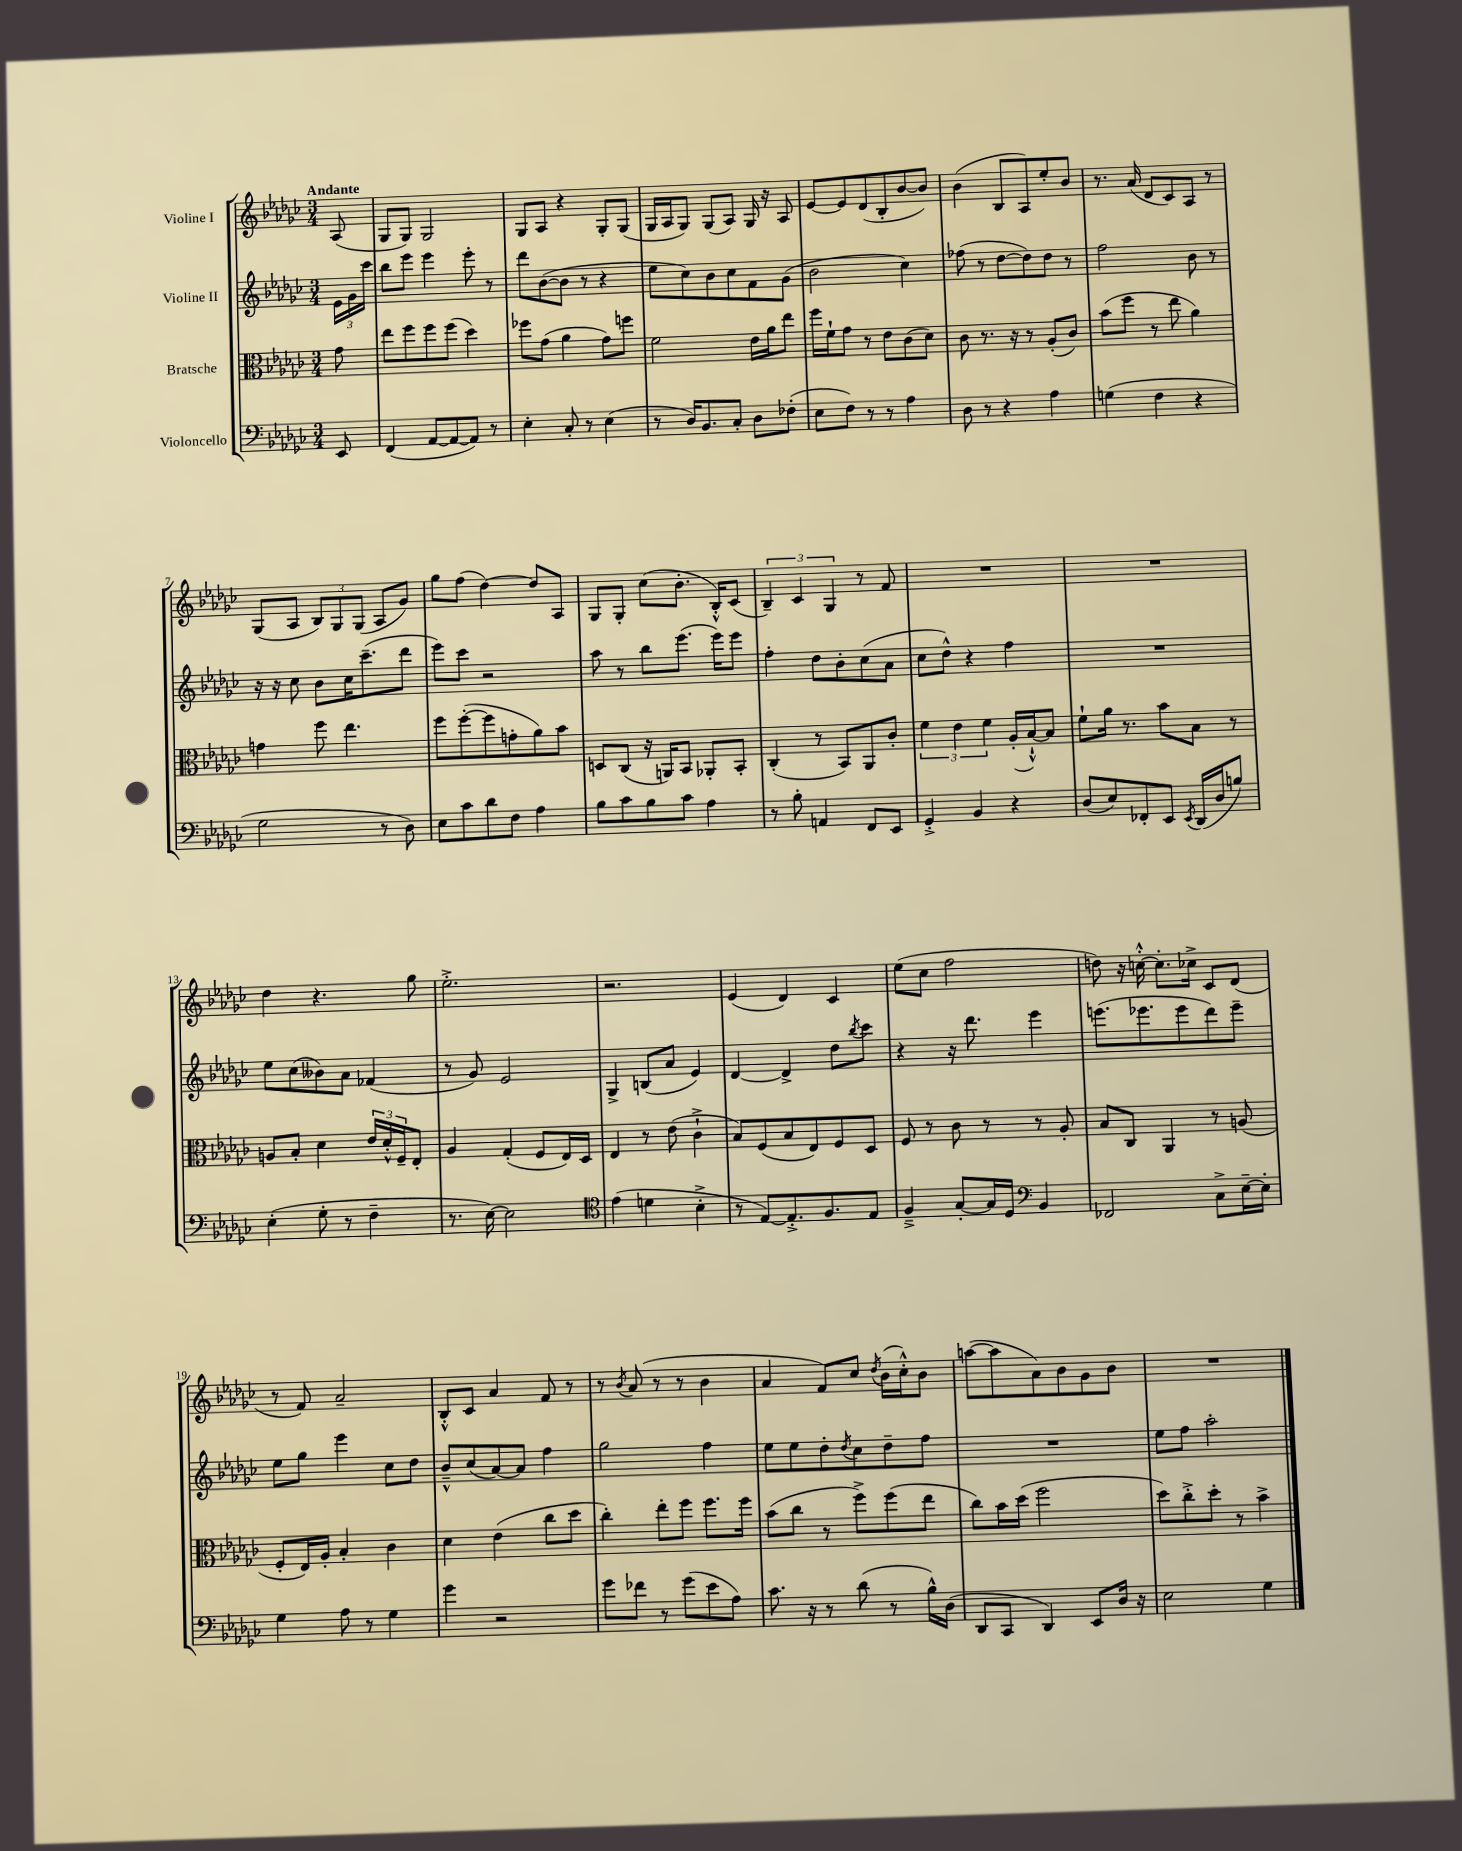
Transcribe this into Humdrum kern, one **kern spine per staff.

**kern	**kern	**kern	**kern
*staff4	*staff3	*staff2	*staff1
*clefF4	*clefC3	*clefG2	*clefG2
*k[b-e-a-d-g-c-]	*k[b-e-a-d-g-c-]	*k[b-e-a-d-g-c-]	*k[b-e-a-d-g-c-]
*M3/4	*M3/4	*M3/4	*M3/4
8EE-/	8g-\	24e-\LL	(8A-/
.	.	24g-\	.
.	.	24ccc-\JJ	.
=	=	=	=
(4FF/	8ee-\L	8bb-\L	8G-/L
.	8ff\	8eee-\J	8G-/J)
[8AA-/L	8ff\	4eee-\	2G-/
8AA-/_	(8ff\J	.	.
8AA-/]J)	4dd-\)	8eee-'\	.
8r	.	8r	.
=	=	=	=
4E-'\	8ff-\L	8ddd-\L	8G-/L
.	(8g-\J	([8b-\	8A-/J
8C-'/	4a-\	8b-\]J	4r
8r	.	8r	.
(4E-\	8g-\L)	4r	8G-'/L
.	8ff\J	.	(8G-/J
=	=	=	=
8r	2f\	8ee-\L	16G-/LL
.	.	.	16A-/J
16D-/LK)	.	8cc-\)	8G-/J)
8.BB-/	.	.	.
.	.	8b-\	(8G-/L
8C-'/J	.	8cc-\	8A-/J)
8D-\L	16e-\LL	8f\	16G-/
.	16a-\J	.	16r
(8F-'\J	8ee-\J	(8g-\J	8A-/
=	=	=	=
8E-\L	16ff\LL	2b-\	[8e-/L
.	16f`\J	.	.
8F\J)	8g-\J	.	8e-/]
8r	8r	.	(8d-/
8r	8e-\L	.	8B-'/
4A-\	(8c-\	4cc-\)	[8b-/
.	8d-\J)	.	8b-/]J)
=	=	=	=
8D-\	8c-\	(8ff-\	(4b-\
8r	8.r	8r	.
4r	.	[8dd-\L	8B-/L
.	16r	.	.
.	8r	8dd-\])	8A-/)
4A-\	(8A-'/L	8dd-\J	8ee-'/
.	8c-/J)	8r	8b-/J
=	=	=	=
(4G\	(8b-\L	2ff\	8.r
.	8ff\J	.	.
.	.	.	(16a-/
4F\	8r	.	8d-/L
.	8ee-\	.	8c-/)
4r	4a-\)	8b-\	8A-/J
.	.	8r	8r
=	=	=	=
2G-\	4g\	16r	(8G-/L
.	.	16r	.
.	.	8cc-\	8A-/J
.	8ff\	8b-\L	12B-/L)
.	.	.	12G-/
.	4.ee-\	16cc-\K	.
.	.	.	(12G-/J
.	.	(8.ccc-~\	.
8r	.	.	8A-/L
8D-\)	.	8ddd-\J	8g-/J)
=	=	=	=
8E-\L	8ff\L	8eee-\L)	8gg-\L
8c-\	([8ff'\	8ccc-\J	(8ff\J
8d-\	8ff\]	2r	[4dd-\)
8F\J	8g'\	.	.
4A-\	8a-\)	.	8dd-/]L
.	8b-\J	.	8A-/J
=	=	=	=
8B-\L	8D/L	8aa-\	8G-/L
8c-\	(8C-/J	8r	8G-'/J
8B-\	16r	8bb-\L	(8cc-\L
.	16AA/LK)	.	.
8c-\J	8BB-/J	(8.eee-\J	8.b-'\J
4A-\	8AA-'/L	.	.
.	.	16eee-\LK)	16B-'^^/LK)
.	8BB-'/J	8eee-\J	(8c-/J
=	=	=	=
8r	(4C-'/	4ff'\	6B-~/)
8B-'\	.	.	.
.	.	.	6c-/
4AA/	8r	8dd-\L	.
.	.	.	6G-/
.	8BB-/L)	8b-'\	.
8FF/L	8AA-/	(8cc-\	8r
8EE-/J	8c-'/J	8a-\J	8f/
=	=	=	=
4GG-'^/	6f\	8cc-\L	2.r
.	.	8dd-^^\J)	.
.	6e-\	.	.
4BB-/	.	4r	.
.	6f\	.	.
4r	(16A-'/LL	4ff\	.
.	[16B-`^^/J)	.	.
.	8B-/]J	.	.
=	=	=	=
(8D-/L	8f`\L	2.r	2.r
8E-/)	16a-\Jk	.	.
.	8.r	.	.
8FF-'/	.	.	.
8EE-/J	8b-\L	.	.
8qEE-/	.	.	.
(16DD-/LL	8B-\J	.	.
16D-/J	.	.	.
8B/J)	8r	.	.
=	=	=	=
(4E-'\	8A/L	8ee-\L	4dd-\
.	8B-'/J	(8cc-\	.
8G-'\	4d-\	8b--\)	4.r
8r	.	8a-\J	.
4F~\	24e-/LL	(4f-/	.
.	24d-'^^/	.	.
.	24F~/J	.	.
.	8E-'/J	.	8gg-\
=	=	=	=
8.r	4A-/	8r	2.ee-'^\
.	.	8g-/)	.
[16E-\)	.	.	.
2E-\]	(4G-'/	2e-/	.
.	8F/L	.	.
.	16E-/L)	.	.
.	16D-/JJ	.	.
=	=	=	=
*clefC4	*	*	*
(4e-\	4E-/	4G-^/	2.r
4d\	8r	(8B/L	.
.	(8e-\	8a-/J	.
4B-'^\	4c-`^\	4e-/)	.
=	=	=	=
8r	8B-/L)	[4d-/	(4e-/
[8E-/L)	(8F/	.	.
8.E-'^/]	8B-/	4d-^/]	4d-/)
.	8E-/)	.	.
8.F/	.	.	.
.	8F/	8dd-\L	4c-/
.	.	8qbb-/	.
8E-/J	8D-/J	8ccc-\J	.
=	=	=	=
4F~^/	8F/	4r	(8ee-\L
.	8r	.	8cc-\J
[8G-'/L	8c-\	16r	2ff\
.	.	8.ddd-\	.
16G-/]L	8r	.	.
16D-/JJ	.	.	.
*clefF4	*	*	*
4BB-/	8r	4eee-\	.
.	8A-'/	.	.
=	=	=	=
2FF-/	8B-/L	(8.eee\L	8dd\)
.	8C-/J	.	16r
.	.	8.eee-\	[16cc'^^\
.	4AA-/	.	8.cc'\]L
.	.	8eee-\	.
.	.	.	16cc-^\Jk
8C-^\L	8r	8ddd-\)	8c-/L
[16E-~\L	(8A/	8eee-~\J	(8d-/J
16E-'\]JJ	.	.	.
=	=	=	=
4G-\	8F'/L	8ee-\L	8r
.	16E-/L)	8gg-\J	8f/)
.	16A-'/JJ	.	.
8A-\	4B-'/	4eee-\	2a-~/
8r	.	.	.
4G-\	4c-\	8cc-\L	.
.	.	8dd-\J	.
=	=	=	=
4g-\	4d-\	8b-~^^/L	8B-'^^/L
.	.	(8cc-/	8c-/J
2r	(4e-\	[8a-/)	4a-/
.	.	8a-/]J	.
.	8cc-\L	4ff\	8f/
.	8dd-\J	.	8r
=	=	=	=
8g-\L	4cc-'\)	2gg-\	8r
.	.	.	8qb-/
8f-\J	.	.	(8a-/
8r	8ee-'\L	.	8r
(8g-\L	8ff\J	.	8r
8e-\	8.ff\L	4ff\	4b-\
8A-\J)	.	.	.
.	16ff\Jk	.	.
=	=	=	=
8.c-\	(8b-\L	8ee-\L	4a-/
.	8cc-\J	8ee-\	.
16r	.	.	.
8r	8r	8dd-'\	8f/L)
.	.	8qdd-/	.
(8d-\	8ff^\L)	8cc-\	8cc-/J
.	.	.	8qdd-/
8r	(8ff\	8dd-~\	(16b-\LL
.	.	.	16cc-'^^\J)
16B-^^\LL)	8ee-\J	8ff\J	8b-\J
(16D-\JJ	.	.	.
=	=	=	=
8DD-/L	8cc-\L)	2.r	([8aa\L
8CC-/J	16b-\L	.	8aa\]
.	(16dd-\JJ	.	.
4DD-/)	2ff\	.	8a-\)
.	.	.	8b-\
8EE-/L	.	.	8g-\
16D-/Jk	.	.	8b-\J
16r	.	.	.
=	=	=	=
2E-\	8dd-\L)	8ee-\L	2.r
.	8cc-'^\	8ff\J	.
.	8dd-'\J	2aa-'\	.
.	8r	.	.
4G-\	4b-^\	.	.
==	==	==	==
*-	*-	*-	*-
